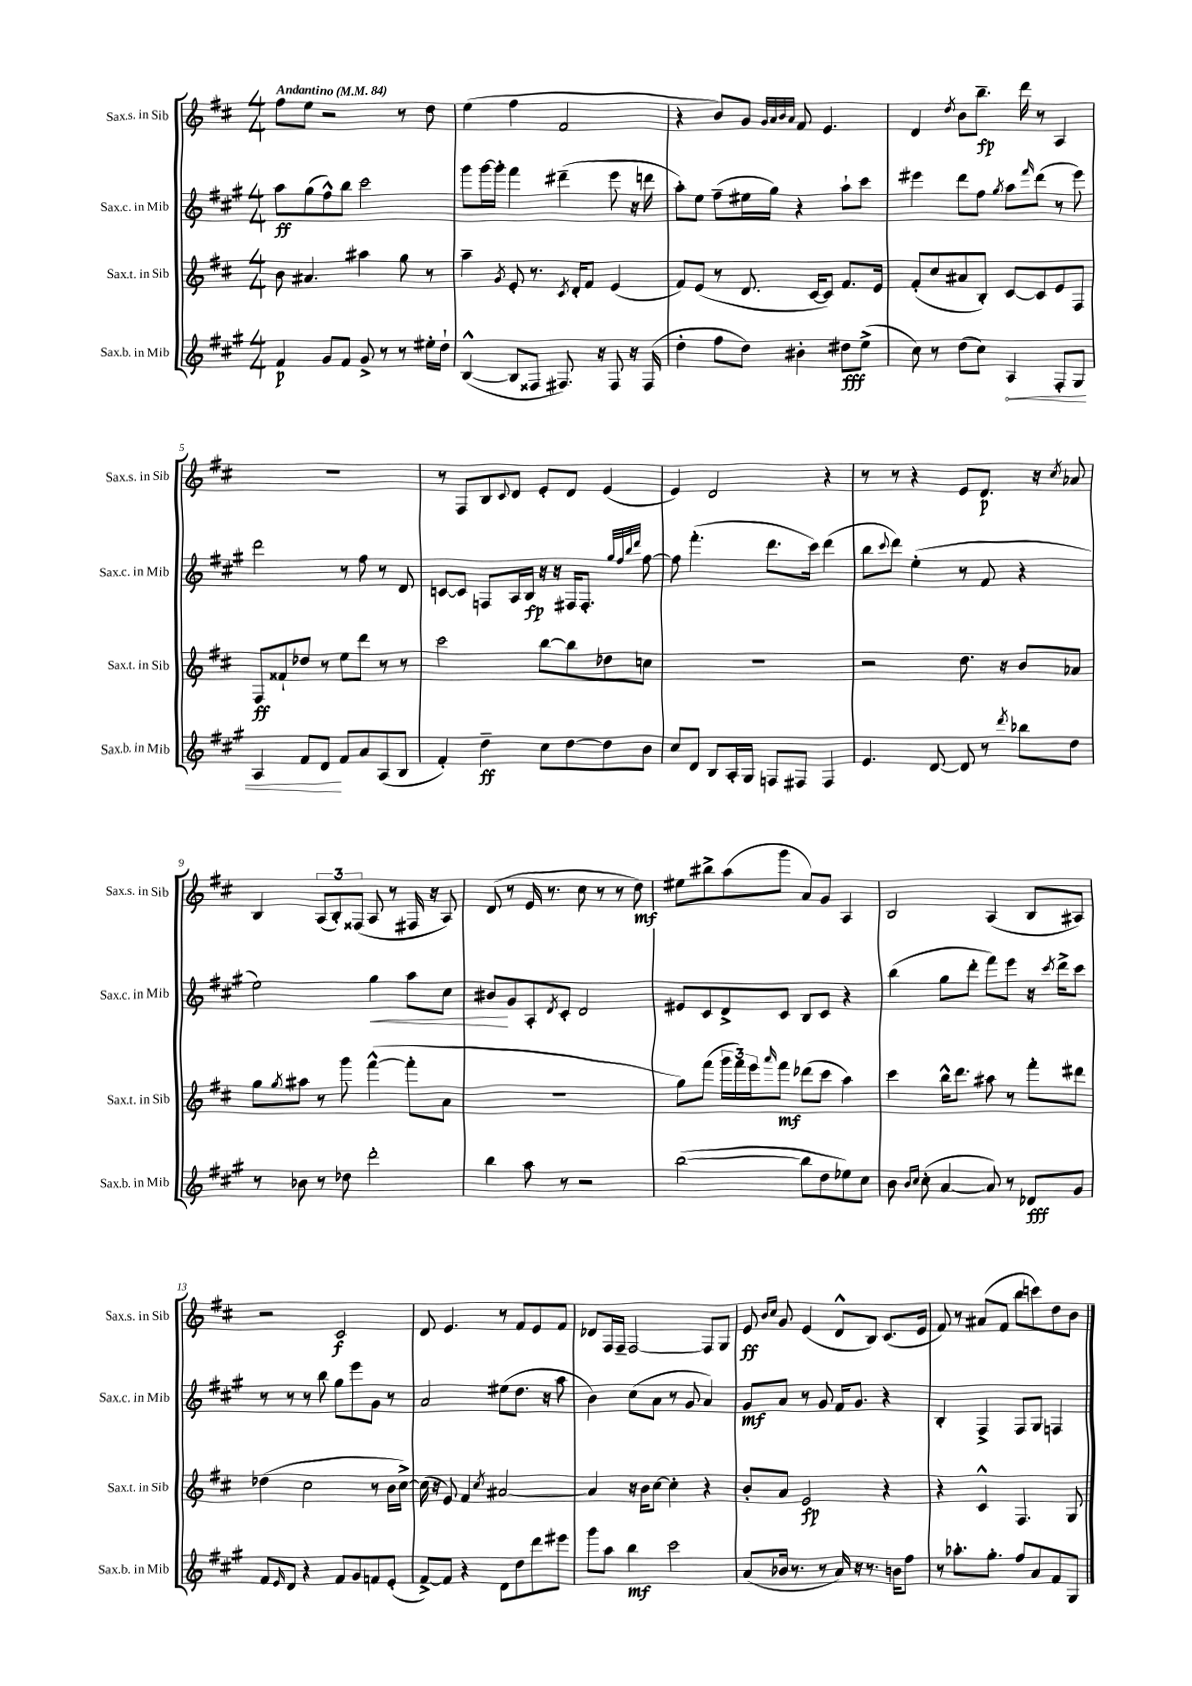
<<
\new StaffGroup <<
\new Staff = "s0" \with { instrumentName = "Sax.s. in Sib" shortInstrumentName = "Sax.s. in Sib" } {
    \clef treble \key d \major \numericTimeSignature \time 4/4 \tempo "Andantino" 4 = 84
    fis''8 e''8 r2 r8 d''8 |
    e''4( fis''4 fis'2 |
    r4 b'8) g'8 \grace { g'32 a'32 b'32 a'32 } fis'8 e'4. |
    d'4 \acciaccatura { d''8 } b'8 b''8.--\fp d'''16 r8 a4 |
    R1 |
    r8 fis8 b8 \appoggiatura { cis'8 } d'8 e'8-. d'8 e'4( |
    e'4) d'2 r4 |
    r8 r8 r4 e'8 d'8.\p r16 \acciaccatura { cis''8 } aes'8 |
    b4 \tuplet 3/2 { a8( b8-.) fisis8( } a8 r8 fis16 r16 a8) |
    d'8( r8 e'16 r8. cis''8 r8 r8 d''8\mf) |
    eis''8 bis''8-> a''8( g'''8 a'8) g'8 a4 |
    b2 a4( b8 ais8) |
    r2 cis'2\f |
    d'8 e'4. r8 fis'8 e'8 fis'8 |
    des'8 fis16 fis16-- fis2~ fis8 g8 |
    e'8\ff \grace { b'16 cis''16 } g'8 e'4( d'8-^ b8) cis'8.( e'16 |
    fis'8) r8 ais'8( fis'8 b''8 c'''8) d''8 b'8 \bar "|." |
}
\new Staff = "s1" \with { instrumentName = "Sax.c. in Mib" shortInstrumentName = "Sax.c. in Mib" } {
    \clef treble \key a \major \numericTimeSignature \time 4/4
    a''8\ff gis''8( fis''8-^) b''8 cis'''2 |
    gis'''8 gis'''16~ gis'''16-. fis'''4 dis'''4--( e'''8 r16 d'''16 |
    a''8-.) e''8 fis''8--( eis''16 gis''16) r4 a''8-! cis'''8 |
    eis'''4 d'''8 fis''8 \acciaccatura { gis''8 } a''8 \grace { fis'''16 } d'''8( r8 eis'''8) |
    d'''2 r8 fis''8 r8 d'8 |
    c'8~ c'8 f8 a16 b16\fp r16 r16 fis16 fis8.-. \grace { gis''32 fis''32 b''32 d'''32 } fis''8~ |
    fis''8 fis'''4.-.( d'''8. cis'''16) d'''4( |
    b''8 \appoggiatura { cis'''8 } d'''8) e''4-.( r8 fis'8 r4 |
    e''2) gis''4\< a''8 cis''8 |
    bis'8\! gis'8 a8-. \acciaccatura { d'8 } cis'8-. d'2 |
    eis'8 cis'8 d'8-> cis'8 b8 cis'8 r4 |
    b''4( gis''8 d'''8-. fis'''8) e'''8 r16 \acciaccatura { cis'''8 } d'''16-> cis'''8 |
    r8 r8 r8 b''8 gis''8 e'''8 gis'8 r8 |
    a'2 eis''8( d''8. r16 a''8 |
    b'4) cis''8( a'8 r8 gis'8 a'4) |
    gis'8\mf a'8 r8 gis'8 fis'16 gis'8. r4 |
    b4-. fis4-> fis8 gis8 f4 \bar "|." |
}
\new Staff = "s2" \with { instrumentName = "Sax.t. in Sib" shortInstrumentName = "Sax.t. in Sib" } {
    \clef treble \key d \major \numericTimeSignature \time 4/4
    b'8 ais'4. ais''4 g''8 r8 |
    a''4-- \acciaccatura { g'8 } e'8-. r8. \acciaccatura { cis'8 } d'16-. fis'8 e'4( |
    fis'8) e'8( r8 d'8. cis'16~ cis'8) fis'8. e'16 |
    fis'8-.( cis''8 ais'8 b8-.) cis'8~ cis'8 e'8 fis8 |
    fis8\ff fisis'8-! des''8 r8 e''8 d'''8 r8 r8 |
    cis'''2 b''8~ b''8 des''8 c''8 |
    R1 |
    r2 d''8. r16 b'8 aes'8 |
    g''8 \acciaccatura { g''8 } ais''8 r8 g'''8 fis'''4~-^( fis'''8-. a'8 |
    R1 |
    g''8) fis'''8( \tuplet 3/2 { g'''16 fis'''16) e'''16 } \grace { a'''16 } fis'''8\mf des'''8( cis'''8 a''4) |
    cis'''4 b''16-^ d'''8. ais''8 r8 fis'''8-. dis'''8 |
    des''4( cis''2 r8 b'16 cis''16~->) |
    cis''16( r16 e'8) fis'4 \acciaccatura { cis''8 } ais'2~ |
    ais'4 r16 b'16 cis''8~ cis''4-. r4 |
    b'8-. a'8 e'2\fp r4 |
    r4 cis'4-^ fis4. g8 \bar "|." |
}
\new Staff = "s3" \with { instrumentName = "Sax.b. in Mib" shortInstrumentName = "Sax.b. in Mib" } {
    \clef treble \key a \major \numericTimeSignature \time 4/4
    fis'4\p gis'8 fis'8 gis'8-> r8 r8 eis''16-. d''16-! |
    b4~-^( b8 fisis8 fis8.) r16 fis8 r16 fis16( |
    d''4-. fis''8 d''8) bis'4-. dis''8\fff e''8->( |
    cis''8) r8 d''8( cis''8) \once \override Hairpin.circled-tip = ##t a4\< fis8-. gis8 |
    a4 fis'8 d'8\! fis'8 a'8 a8( b8 |
    fis'4-.) d''4--\ff cis''8 d''8~ d''8 b'8 |
    cis''8 d'8 b8 a16-. gis16 f8 fis8 fis4 |
    e'4. d'8~ d'8 r8 \acciaccatura { d'''8 } bes''8 d''8 |
    r8 bes'8 r8 des''8 d'''2-. |
    b''4 a''8 r8 r2 |
    b''2~( b''8 d''8 ees''8) cis''8 |
    b'8 \grace { b'16 cis''16 } cis''8-.( a'4~ a'8) r8 des'8\fff gis'8 |
    fis'8 \grace { e'16 } d'8 r4 fis'8 gis'8 f'8 e'8-.( |
    fis'8~->) fis'8 r4 d'8 d''8 d'''8 eis'''8 |
    gis'''8 a''8 b''4\mf cis'''2 |
    a'8( bes'16 r8. r8 a'16) r16 r8. b'16 fis''8 |
    r8 aes''8.-. gis''8.-. fis''8 a'8 fis'8 gis8 \bar "|." |
}
>>
>>
